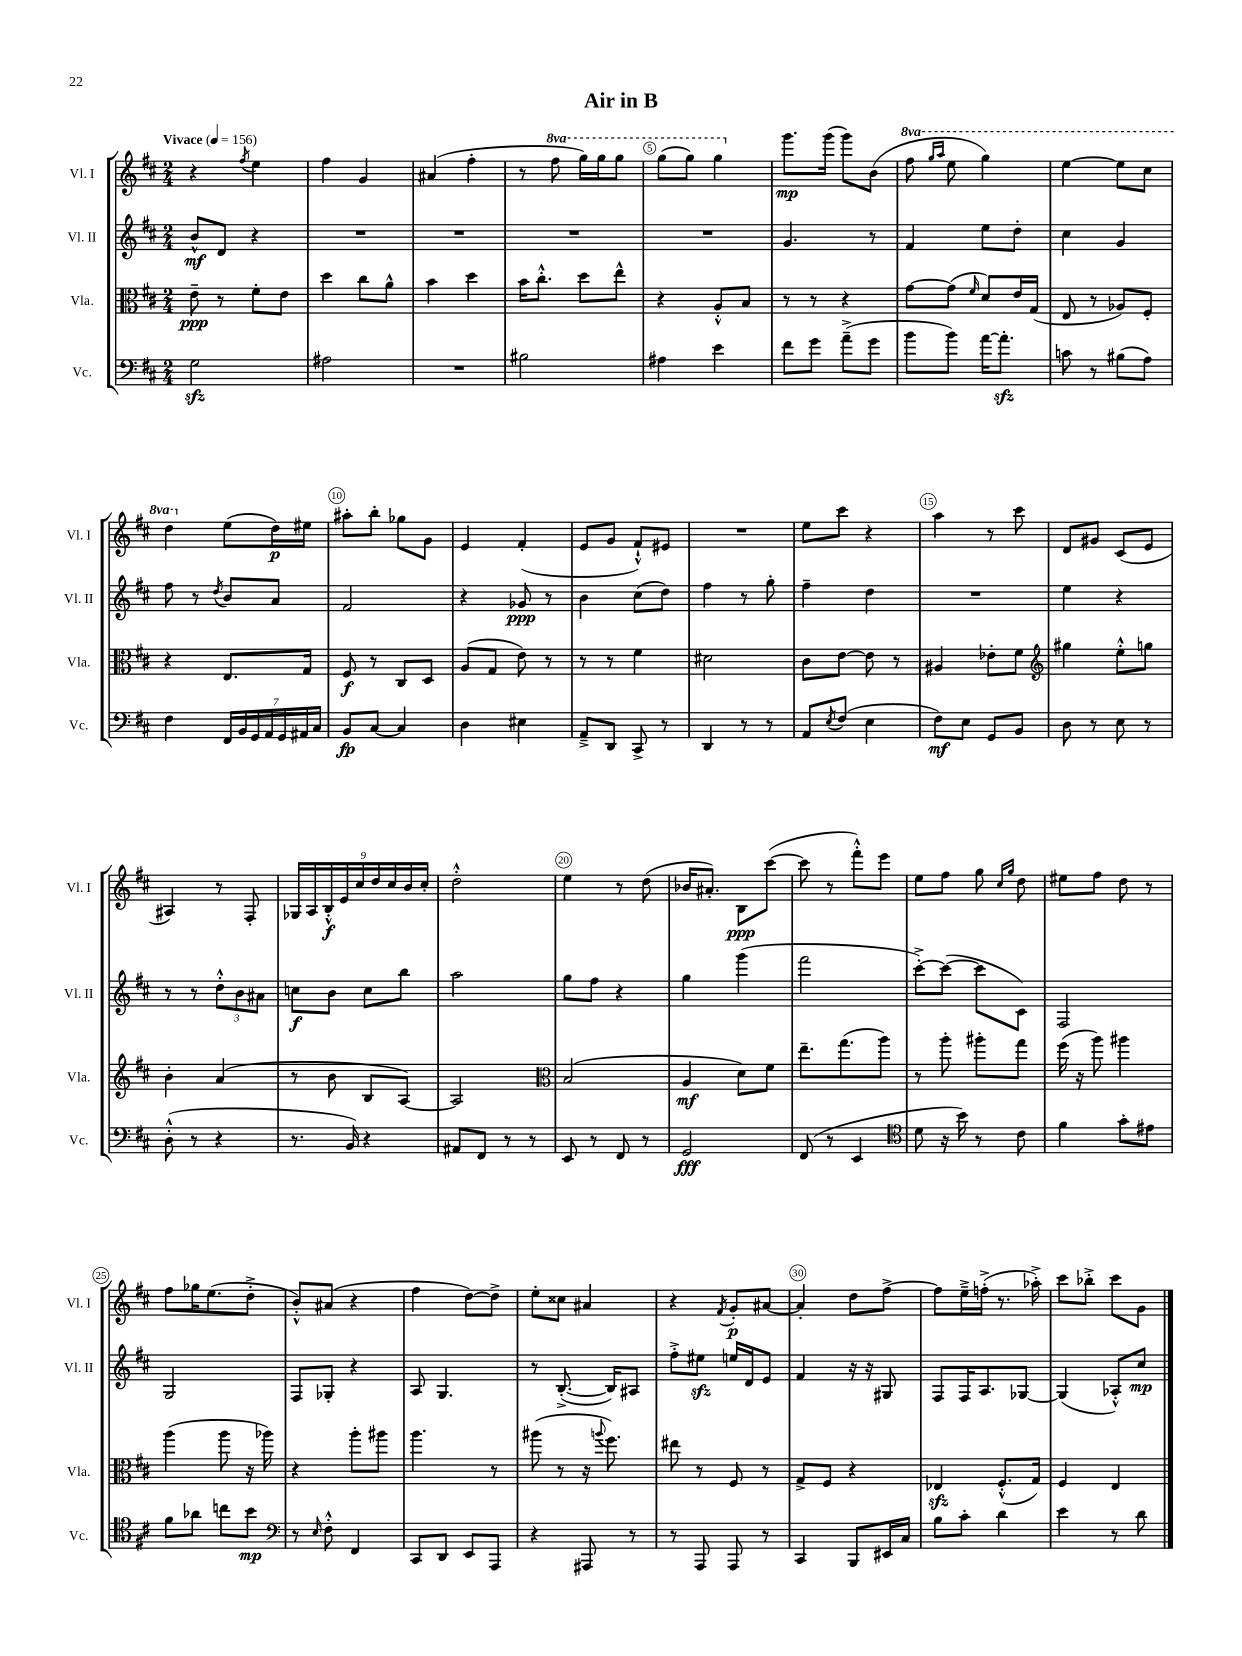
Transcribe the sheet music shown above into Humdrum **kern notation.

**kern	**kern	**kern	**kern
*staff4	*staff3	*staff2	*staff1
*clefF4	*clefC3	*clefG2	*clefG2
*k[f#c#]	*k[f#c#]	*k[f#c#]	*k[f#c#]
*M2/4	*M2/4	*M2/4	*M2/4
*MM156	*MM156	*MM156	*MM156
2G\	8e~\	8b^^/L	4r
.	8r	8d/J	.
.	.	.	8qff#/
.	8f#'\L	4r	4ee\
.	8e\J	.	.
=	=	=	=
2A#\	4dd\	2r	4ff#\
.	8cc#\L	.	4g/
.	8a^^\J	.	.
=	=	=	=
2r	4b\	2r	(4a#/
.	4dd\	.	4ff#'\
=	=	=	=
2B#\	16b\LK	2r	8r
.	8.cc#'^^\J	.	.
.	.	.	8fff#\
.	8dd\L	.	16ggg\LL)
.	.	.	16ggg\J
.	8ee^^\J	.	8ggg\J
=	=	=	=
4A#\	4r	2r	(8ggg\L
.	.	.	8ggg\J)
4e\	8A'^^/L	.	4ggg\
.	8B/J	.	.
=	=	=	=
8f#\L	8r	4.g/	8.ggg\L
8g\J	8r	.	.
.	.	.	(16ggg\Jk
(8a~^\L	4r	.	8ggg\L)
8g\J	.	8r	(8b\J
=	=	=	=
8b\L	[8g\L	4f#/	8fff#\
.	.	.	16qqggg/LL
.	.	.	16qqaaa/JJ
8b\J)	(8g\]J	.	8eee\
.	16qqf#/	.	.
[16a\LK	8d/L)	8ee\L	4ggg\)
8.a'\]J	.	.	.
.	16e/L	8dd'\J	.
.	(16G/JJ	.	.
=	=	=	=
8c\	8E/	4cc#\	[4eee\
8r	8r	.	.
(8B#\L	8A-/L)	4g/	8eee\]L
8A\J)	8F#'/J	.	8ccc#\J
=	=	=	=
4F#\	4r	8ff#\	4ddd\
.	.	8r	.
.	.	8qdd/	.
28FF#/LL	8.E/L	8b/L	(8ee\L
28BB/	.	.	.
28GG/	.	.	.
28AA/	.	.	.
.	.	8a/J	16dd\L)
28GG/	.	.	.
28AA#/	.	.	.
.	16G/Jk	.	16ee#\JJ
28C#/JJ	.	.	.
=	=	=	=
8BB/L	8F#/	2f#/	8aa#'\L
[8C#/J	8r	.	8bb'\J
4C#/]	8C#/L	.	8gg-\L
.	8D/J	.	8g\J
=	=	=	=
4D\	(8A/L	4r	4e/
.	8G/J	.	.
4E#\	8e\)	8g-/	(4f#'/
.	8r	8r	.
=	=	=	=
8AA~^/L	8r	4b\	8e/L
8DD/J	8r	.	8g/J
8CC#^/	4f#\	(8cc#\L	8f#`^^/L)
8r	.	8dd\J)	8e#/J
=	=	=	=
4DD/	2d#\	4ff#\	2r
8r	.	8r	.
8r	.	8gg'\	.
=	=	=	=
8AA/L	8c#\L	4ff#~\	8ee\L
8qE/	.	.	.
(8F#/J	[8e\J	.	8ccc#\J
4E\	8e\]	4dd\	4r
.	8r	.	.
=	=	=	=
8F#\L)	4A#/	2r	4aa\
8E\J	.	.	.
8GG/L	8e-'\L	.	8r
8BB/J	8f#\J	.	8ccc#\
=	=	=	=
*	*clefG2	*	*
8D\	4gg#\	4ee\	8d/L
8r	.	.	8g#/J
8E\	8ee'^^\L	4r	(8c#/L
8r	8gg\J	.	8e/J
=	=	=	=
(8D'^^\	4b'\	8r	4A#/)
8r	.	8r	.
4r	(4a/	12dd'^^\L	8r
.	.	12b\	.
.	.	.	8F#'/
.	.	12a#\J	.
=	=	=	=
8.r	8r	8cc\L	18G-/LL
.	.	.	18A/
.	.	.	18B'^^/
.	8b\	8b\J	.
.	.	.	18e/
16BB/)	.	.	.
.	.	.	18cc#/
4r	8B/L	8cc\L	.
.	.	.	18dd/
.	.	.	18cc#/
.	[8A/J)	8bb\J	.
.	.	.	18b/
.	.	.	18cc#'/JJ
=	=	=	=
8AA#/L	2A/]	2aa\	2dd'^^\
8FF#/J	.	.	.
8r	.	.	.
8r	.	.	.
=	=	=	=
*	*clefC3	*	*
8EE/	(2B/	8gg\L	4ee\
8r	.	8ff#\J	.
8FF#/	.	4r	8r
8r	.	.	(8dd\
=	=	=	=
2GG/	4A/	4gg\	16b-/LK
.	.	.	8.a#'/J)
.	8d\L)	(4ggg\	8B\L
.	8f#\J	.	([8ccc#\J
=	=	=	=
(8FF#/	8.ee~\L	2fff#\	8ccc#\]
8r	.	.	8r
.	(8.gg\	.	.
4EE/	.	.	8fff#'^^\L)
.	8aa\J)	.	8eee\J
=	=	=	=
*clefC4	*	*	*
8d\	8r	[8ccc#'^\L)	8ee\L
16r	8aa'\	(8ccc#\_J	8ff#\J
16b\)	.	.	.
8r	8aa#'\L	8ccc#\]L	8gg\
.	.	.	16qqcc#/LL
.	.	.	16qqgg/JJ
8c#\	8gg\J	8c#\J)	8dd\
=	=	=	=
4f#\	(16ff#\	2F#/	8ee#\L
.	16r	.	.
.	8aa\)	.	8ff#\J
8g'\L	4aa#\	.	8dd\
8e#\J	.	.	8r
=	=	=	=
8f#\L	(4aa\	2G/	8ff#\L
8a-\J	.	.	16gg-\K
.	.	.	(8.ee\
8cc\L	8aa\	.	.
8b\J	16r	.	8dd'^\J
.	16aa-\)	.	.
=	=	=	=
*clefF4	*	*	*
8r	4r	8F#/L	8b'^^/L)
16qqE/	.	.	.
8F#'^^\	.	8G-'/J	(8a#/J
4FF#/	8aa'\L	4r	4r
.	8aa#\J	.	.
=	=	=	=
8CC#/L	4.aa\	8A/	4ff#\
8DD/J	.	4.G/	.
8EE/L	.	.	[8dd\L)
8AAA/J	8r	.	8dd^\]J
=	=	=	=
4r	(8aa#\	8r	8ee'\L
.	8r	([8.B'^/	8cc##\J
8AAA#/	16r	.	4a#/
.	8qqaa/	.	.
.	8.ff#\)	16B/]LK)	.
8r	.	8A#/J	.
=	=	=	=
8r	8ee#\	8ff#'^\L	4r
8AAA/	8r	8ee#\J	.
.	.	.	8qf#/
8AAA/	8F#/	16ee/LL	8g'/L
.	.	16d/J	.
8r	8r	8e/J	[8a#/J
=	=	=	=
4CC#/	8G^/L	4f#/	4a#'/]
.	8F#/J	.	.
8BBB/L	4r	16r	8dd\L
.	.	16r	.
16EE#/L	.	8G#/	[8ff#^\J
16C#/JJ	.	.	.
=	=	=	=
8B\L	4E-/	8F#/L	8ff#\]L
8c#'\J	.	16F#/K	16ee~^\L
.	.	8.A/	(16ff'^\JJ
4d\	(8.F#'^^/L	.	8.r
.	.	[8G-/J	.
.	16G/Jk)	.	16aa-'^\)
=	=	=	=
4e\	4F#/	(4G-/]	8ccc#\L
.	.	.	8bb-'^\J
8r	4E/	8A-'^^/L)	8ccc#\L
8d\	.	8cc#/J	8g\J
==	==	==	==
*-	*-	*-	*-
